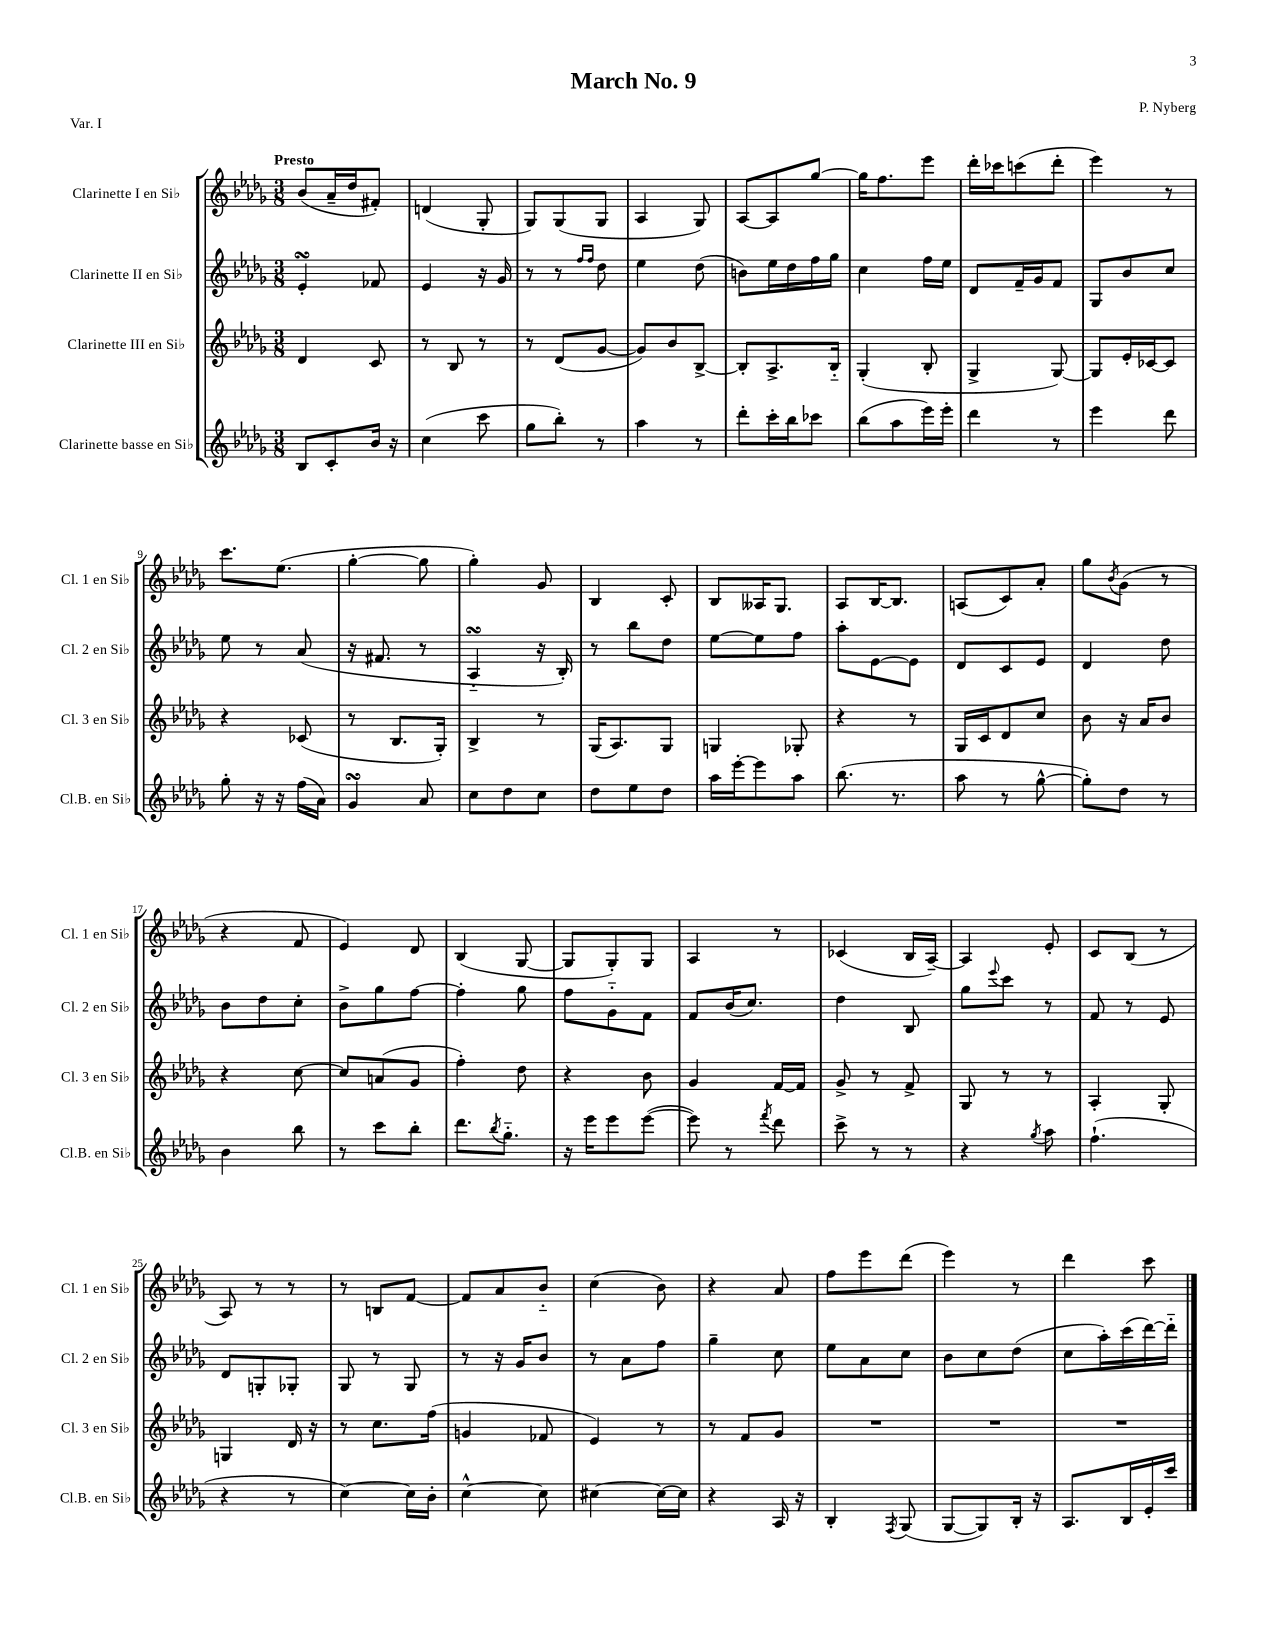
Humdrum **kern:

**kern	**kern	**kern	**kern
*staff4	*staff3	*staff2	*staff1
*clefG2	*clefG2	*clefG2	*clefG2
*k[b-e-a-d-g-]	*k[b-e-a-d-g-]	*k[b-e-a-d-g-]	*k[b-e-a-d-g-]
*M3/8	*M3/8	*M3/8	*M3/8
8B-/L	4d-/	4e-'/	(8b-/L
8c'/	.	.	16a-~/L
.	.	.	16dd-/J
16b-/Jk	8c/	8f-/	8f#'/J)
16r	.	.	.
=	=	=	=
(4cc\	8r	4e-/	(4d/
.	8B-/	.	.
8ccc\	8r	16r	8G-'/
.	.	16g-/	.
=	=	=	=
8gg-\L	8r	8r	8G-/L)
8bb-'\J)	(8d-/L	8r	(8G-/
.	.	16qqff/LL	.
.	.	16qqff/JJ	.
8r	[8g-/J	8dd-\	8G-/J
=	=	=	=
4aa-\	8g-/]L)	4ee-\	4A-/
.	8b-/	.	.
8r	[8B-^/J	(8dd-\	8G-/)
=	=	=	=
8ddd-'\L	8B-'/]L	8b\L)	[8A-/L
16ccc'\L	8.A-^/	16ee-\L	8A-/]
16bb-\J	.	16dd-\	.
8ccc-\J	.	16ff\	[8gg-/J
.	16B-'~/Jk	16gg-\JJ	.
=	=	=	=
(8bb-\L	(4G-'/	4cc\	16gg-\]LK
.	.	.	8.ff\
8aa-\	.	.	.
16eee-\L)	8B-'/	16ff\LL	8eee-\J
16eee-'\JJ	.	16ee-\JJ	.
=	=	=	=
4ddd-\	4G-^/	8d-/L	16ddd-'\LL
.	.	.	16ccc-\J
.	.	16f~/L	(8ccc\
.	.	16g-/J	.
8r	[8G-/)	8f/J	8ddd-'\J
=	=	=	=
4eee-\	8G-/]L	8G-/L	4eee-\)
.	16e-'/L	8b-/	.
.	[16c-/J	.	.
8ddd-\	8c-/]J	8cc/J	8r
=	=	=	=
8gg-'\	4r	8ee-\	8.ccc\L
16r	.	8r	.
16r	.	.	(8.ee-\J
(16ff\LL	(8c-/	(8a-/	.
16a-\JJ)	.	.	.
=	=	=	=
4g-/	8r	16r	[4gg-'\
.	.	8.f#/	.
.	8.B-/L	.	.
8a-/	.	8r	8gg-\]
.	16G-'/Jk)	.	.
=	=	=	=
8cc\L	4B-^/	4A-'~/	4gg-'\)
8dd-\	.	.	.
8cc\J	8r	16r	8g-/
.	.	16B-'/)	.
=	=	=	=
8dd-\L	(16G-/LK	8r	4B-/
.	8.A-/)	.	.
8ee-\	.	8bb-\L	.
8dd-\J	8G-/J	8dd-\J	8c'/
=	=	=	=
16aa-\LL	4G/	[8ee-\L	8B-/L
[16eee-'\J	.	.	.
8eee-\]	.	8ee-\]	16A--/K
.	.	.	8.G-/J
8aa-\J	8G-'/	8ff\J	.
=	=	=	=
(8.bb-\	4r	8aa-'\L	8A-/L
.	.	[8e-\	[16B-/K
8.r	.	.	8.B-/]J
.	8r	8e-\]J	.
=	=	=	=
8aa-\	16G-/LL	8d-/L	(8A/L
.	16c/J	.	.
8r	8d-/	8c/	8c/)
[8gg-^^\	8cc/J	8e-/J	8a-'/J
=	=	=	=
8gg-'\]L)	8b-\	4d-/	8gg-\L
.	.	.	8qb-/
8dd-\J	16r	.	(8g-\J
.	16a-/LK	.	.
8r	8b-/J	8dd-\	8r
=	=	=	=
4b-\	4r	8b-\L	4r
.	.	8dd-\	.
8bb-\	[8cc\	8cc'\J	8f/
=	=	=	=
8r	8cc/]L	8b-^\L	4e-/)
8ccc\L	(8a/	8gg-\	.
8bb-'\J	8g-/J	[8ff\J	8d-/
=	=	=	=
8.ddd-\L	4ff'\)	4ff'\]	(4B-/
8qbb-/	.	.	.
8.gg-'~\J	.	.	.
.	8dd-\	8gg-\	[8G-/
=	=	=	=
16r	4r	8ff\L	8G-/]L
16eee-\LK	.	.	.
8eee-\	.	8g-'~\	8G-'/)
([8eee-\J	8b-\	8f\J	8G-/J
=	=	=	=
8eee-\])	4g-/	8f/L	4A-/
8r	.	(16b-/K	.
.	.	8.cc/J)	.
8qfff/	.	.	.
8ddd-\	[16f/LL	.	8r
.	16f/]JJ	.	.
=	=	=	=
8ccc^\	8g-^/	4dd-\	(4c-/
8r	8r	.	.
8r	8f^/	8B-/	16B-/LL
.	.	.	[16A-~/JJ)
=	=	=	=
4r	8G-/	8gg-\L	4A-/]
.	.	8qqeee-/	.
.	8r	8ccc\J	.
8qgg-/	.	.	.
8aa-\	8r	8r	8e-'/
=	=	=	=
(4.ff`\	4A-'/	8f/	8c/L
.	.	8r	(8B-/J
.	8G-'/	8e-/	8r
=	=	=	=
4r	4G/	8d-/L	8A-/)
.	.	8G'/	8r
8r	16d-/	8G-'/J	8r
.	16r	.	.
=	=	=	=
[4cc\)	8r	8G-/	8r
.	8.cc\L	8r	8B/L
16cc\]LL	.	8G-/	[8f/J
16b-'\JJ	(16ff\Jk	.	.
=	=	=	=
[4cc^^\	4g/	8r	8f/]L
.	.	16r	8a-/
.	.	16g-/LK	.
8cc\]	8f-/	8b-/J	8b-'~/J
=	=	=	=
[4cc#\	4e-/)	8r	(4cc\
.	.	8a-\L	.
16cc#\_LL	8r	8ff\J	8b-\)
16cc#\]JJ	.	.	.
=	=	=	=
4r	8r	4gg-~\	4r
.	8f/L	.	.
16A-/	8g-/J	8cc\	8a-/
16r	.	.	.
=	=	=	=
4B-'/	4.r	8ee-\L	8ff\L
.	.	8a-\	8eee-\
8qF/	.	.	.
(8G-/	.	8cc\J	(8ddd-\J
=	=	=	=
[8G-/L	4.r	8b-\L	4eee-\)
8G-/])	.	8cc\	.
16B-'/Jk	.	(8dd-\J	8r
16r	.	.	.
=	=	=	=
8.A-/L	4.r	8cc\L	4ddd-\
.	.	16aa-'\L)	.
16B-/L	.	(16ccc\	.
16e-'/	.	[16ddd-\)	8ccc\
16ccc/JJ	.	16ddd-'~\]JJ	.
==	==	==	==
*-	*-	*-	*-
